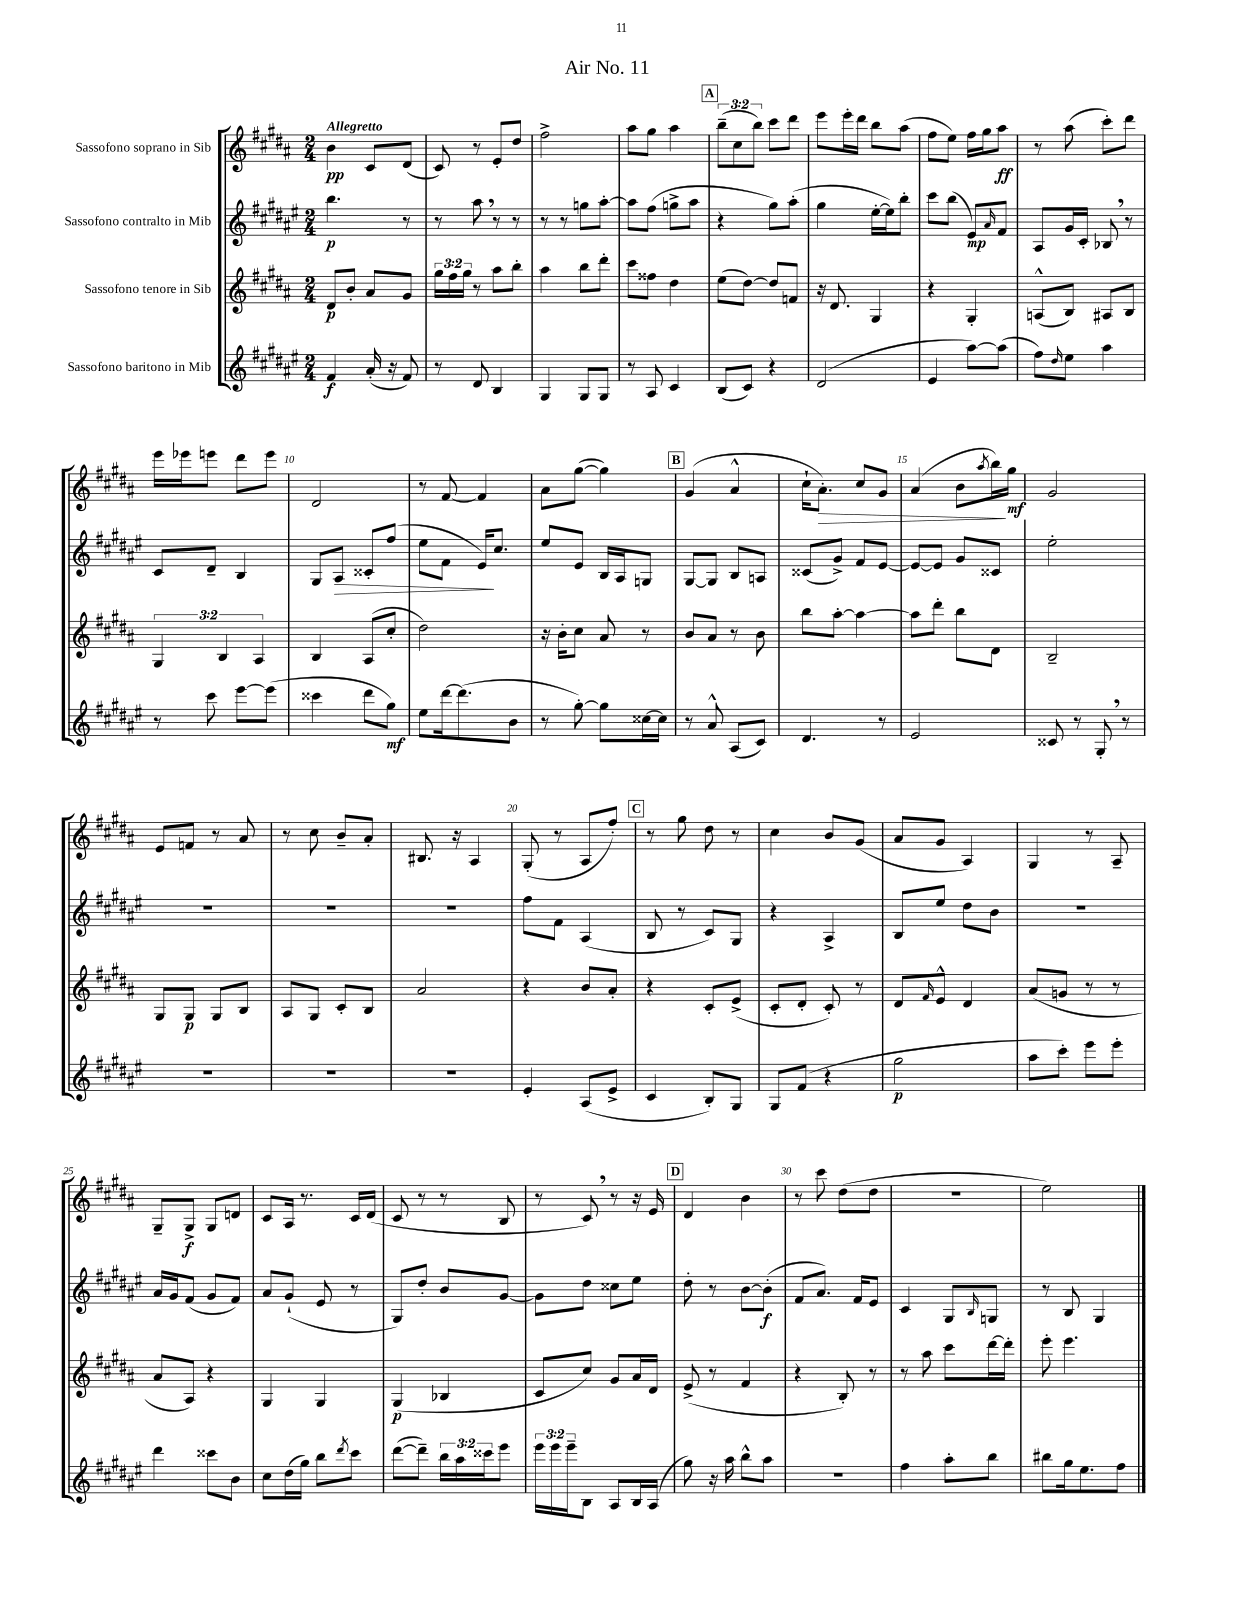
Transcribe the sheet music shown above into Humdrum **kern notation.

**kern	**dynam	**kern	**dynam	**kern	**dynam	**kern	**dynam
*part4	*part4	*part3	*part3	*part2	*part2	*part1	*part1
*staff4	*staff4	*staff3	*staff3	*staff2	*staff2	*staff1	*staff1
*I"Sassofono baritono in Mib	*	*I"Sassofono tenore in Sib	*	*I"Sassofono contralto in Mib	*	*I"Sassofono soprano in Sib	*
*clefG2	*	*clefG2	*	*clefG2	*	*clefG2	*
*k[f#c#g#d#a#e#]	*	*k[f#c#g#d#a#]	*	*k[f#c#g#d#a#e#]	*	*k[f#c#g#d#a#]	*
*M2/4	*	*M2/4	*	*M2/4	*	*M2/4	*
=1	=1	=1	=1	=1	=1	=1	=1
!	!	!	!	!	!	!LO:TX:a:B:t=Allegretto	!
4f#/	f	8d#/L	p	4.bb\	p	4b\	pp
.	.	8b'/J	.	.	.	.	.
(16a#'/	.	8a#/L	.	.	.	8c#/L	.
16r	.	.	.	.	.	.	.
8f#/)	.	8g#/J	.	8r	.	(8d#/J	.
=2	=2	=2	=2	=2	=2	=2	=2
8r	.	24gg#\LL	.	8r	.	8c#/)	.
.	.	24ff#\	.	.	.	.	.
.	.	24gg#\JJ	.	.	.	.	.
8d#/	.	8r	.	8aa#,\	.	8r	.
4B/	.	8aa#\L	.	8r	.	8e'/L	.
.	.	8bb'\J	.	8r	.	8dd#/J	.
=3	=3	=3	=3	=3	=3	=3	=3
4G#/	.	4aa#\	.	8r	.	2ff#^\	.
.	.	.	.	8r	.	.	.
8G#/L	.	8bb\L	.	8ggn\L	.	.	.
8G#/J	.	8ddd#'\J	.	[8aa#'\J	.	.	.
=4	=4	=4	=4	=4	=4	=4	=4
8r	.	8ccc#\L	.	8aa#\L]	.	8aa#\L	.
8A#/	.	8ff##X\J	.	(8ff#\J	.	8gg#\J	.
4c#/	.	4dd#\	.	8ggn^\L	.	4aa#\	.
.	.	.	.	8aa#\J	.	.	.
!!LO:REH:place=s1:t=A
=5	=5	=5	=5	=5	=5	=5	=5
(8B/L	.	(8ee\L	.	4r	.	(12bb~\L	.
.	.	.	.	.	.	12cc#\	.
8c#/J)	.	[8dd#\J)	.	.	.	.	.
.	.	.	.	.	.	12bb\J)	.
4r	.	8dd#/L]	.	8gg#\L)	.	8ccc#\L	.
.	.	8fn/J	.	(8aa#'\J	.	8ddd#\J	.
=6	=6	=6	=6	=6	=6	=6	=6
(2d#/	.	16r	.	4gg#\	.	8eee\L	.
.	.	8.d#/	.	.	.	.	.
.	.	.	.	.	.	16eee'\L	.
.	.	.	.	.	.	16ddd#\JJ	.
.	.	4G#/	.	[16ee#'\LL	.	8bb\L	.
.	.	.	.	16ee#\J])	.	.	.
.	.	.	.	8bb'\J	.	(8aa#\J	.
=7	=7	=7	=7	=7	=7	=7	=7
4e#/	.	4r	.	8ccc#\L	.	8ff#\L	.
.	.	.	.	(8bb\J	.	8ee\J)	.
[8aa#\L)	.	4G#'/	.	8e#/L)	mp	16ff#\LL	.
.	.	.	.	.	.	16gg#\J	.
.	.	.	.	16qqa#/	.	.	.
(8aa#\J]	.	.	.	8f#/J	.	8aa#\J	ff
=8	=8	=8	=8	=8	=8	=8	=8
8ff#\L)	.	(8An^^/L	.	8A#/L	.	8r	.
16qqdd#/	.	.	.	.	.	.	.
8ee#\J	.	8B/J)	.	16g#/L	.	(8aa#\	.
.	.	.	.	16c#'/JJ	.	.	.
4aa#\	.	8A#X/L	.	8B-X,/	.	8ccc#'\L)	.
.	.	8B/J	.	8r	.	8ddd#\J	.
!!LO:LB:g=z
=9	=9	=9	=9	=9	=9	=9	=9
8r	.	6G#/	.	8c#/L	.	16eee\LL	.
.	.	.	.	.	.	16eee-X\J	.
8ccc#\	.	.	.	8d#~/J	.	8eeen\J	.
.	.	6B/	.	.	.	.	.
[8eee#\L	.	.	.	4B/	.	8ddd#\L	.
.	.	6A#/	.	.	.	.	.
(8eee#\J]	.	.	.	.	.	8eee\J	.
=10	=10	=10	=10	=10	=10	=10	=10
4ccc##X\	.	4B/	.	8G#/L	.	2d#/	.
!	!	!	!	!	!LO:HP:b	!	!
.	.	.	.	8A#/J	>	.	.
8ddd#\L	.	(8A#/L	.	8c##X'/L	.	.	.
8gg#\J)	mf	8cc#'/J	.	(8ff#/J	.	.	.
=11	=11	=11	=11	=11	=11	=11	=11
8ee#\L	.	2dd#\)	.	8ee#\L	.	8r	.
[16ddd#\k	.	.	.	8f#\J	.	[8f#/	.
(8.ddd#\]	.	.	.	.	.	.	.
.	.	.	.	16e#/KL)	.	4f#/]	.
.	.	.	.	8.cc#/J	]	.	.
8b\J	.	.	.	.	.	.	.
=12	=12	=12	=12	=12	=12	=12	=12
8r	.	16r	.	8ee#/L	.	8a#\L	.
.	.	16b'\KL	.	.	.	.	.
[8gg#'\)	.	8cc#\J	.	8e#/J	.	([8gg#\J	.
8gg#\L]	.	8a#/	.	16B/LL	.	4gg#\])	.
.	.	.	.	16A#/J	.	.	.
[16cc##X\L	.	8r	.	8Gn/J	.	.	.
16cc##\JJ]	.	.	.	.	.	.	.
!!LO:REH:place=s1:t=B
=13	=13	=13	=13	=13	=13	=13	=13
8r	.	8b/L	.	[8G#/L	.	(4g#/	.
8a#^^/	.	8a#/J	.	8G#/J]	.	.	.
(8A#/L	.	8r	.	8B/L	.	4a#^^/	.
8c#/J)	.	8b\	.	8An/J	.	.	.
=14	=14	=14	=14	=14	=14	=14	=14
4.d#/	.	8bb\L	.	(8c##X/L	.	16cc#`\KL	.
!	!	!	!	!	!	!	!LO:HP:b
.	.	.	.	.	.	8.a#'\J)	>
.	.	[8aa#'\J	.	8g#^/J)	.	.	.
.	.	4aa#\_	.	8f#/L	.	8cc#/L	.
8r	.	.	.	[8e#/J	.	8g#/J	.
=15	=15	=15	=15	=15	=15	=15	=15
2e#/	.	8aa#\L]	.	8e#/L_	.	(4a#/	.
.	.	8ddd#'\J	.	8e#/J]	.	.	.
.	.	8bb\L	.	8g#/L	.	8b\L	.
.	.	.	.	.	.	8qaa#/	.
.	.	8d#\J	.	8c##X/J	.	16bb\L)	.
.	.	.	.	.	.	16gg#\JJ	] mf
=16	=16	=16	=16	=16	=16	=16	=16
8c##X/	.	2B~/	.	2ee#'\	.	2g#/	.
8r	.	.	.	.	.	.	.
8G#',/	.	.	.	.	.	.	.
8r	.	.	.	.	.	.	.
!!LO:LB:g=z
=17	=17	=17	=17	=17	=17	=17	=17
2r	.	8G#/L	.	2r	.	8e/L	.
.	.	8G#/J	p	.	.	8fn/J	.
.	.	8G#/L	.	.	.	8r	.
.	.	8B/J	.	.	.	8a#/	.
=18	=18	=18	=18	=18	=18	=18	=18
2r	.	8A#/L	.	2r	.	8r	.
.	.	8G#/J	.	.	.	8cc#\	.
.	.	8c#'/L	.	.	.	8b~/L	.
.	.	8B/J	.	.	.	8a#'/J	.
=19	=19	=19	=19	=19	=19	=19	=19
2r	.	2a#/	.	2r	.	8.B#X/	.
.	.	.	.	.	.	16r	.
.	.	.	.	.	.	4A#/	.
=20	=20	=20	=20	=20	=20	=20	=20
4e#'/	.	4r	.	8ff#\L	.	(8G#'/	.
.	.	.	.	8f#\J	.	8r	.
(8A#/L	.	8b/L	.	(4A#/	.	8A#/L	.
8e#^/J	.	8a#'/J	.	.	.	8ff#'/J)	.
!!LO:REH:place=s1:t=C
=21	=21	=21	=21	=21	=21	=21	=21
4c#/	.	4r	.	8B/	.	8r	.
.	.	.	.	8r	.	8gg#\	.
8B'/L)	.	8c#'/L	.	8c#/L)	.	8dd#\	.
8G#/J	.	(8e^/J	.	8G#/J	.	8r	.
=22	=22	=22	=22	=22	=22	=22	=22
8G#/L	.	8c#'/L	.	4r	.	4cc#\	.
(8f#/J	.	8d#'/J	.	.	.	.	.
4r	.	8c#'/)	.	4A#^/	.	8b/L	.
.	.	8r	.	.	.	(8g#/J	.
=23	=23	=23	=23	=23	=23	=23	=23
2gg#\	p	8d#/L	.	8B/L	.	8a#/L	.
.	.	16qqf#/	.	.	.	.	.
.	.	8e^^/J	.	8ee#/J	.	8g#/J	.
.	.	4d#/	.	8dd#\L	.	4A#/)	.
.	.	.	.	8b\J	.	.	.
=24	=24	=24	=24	=24	=24	=24	=24
8aa#\L	.	(8a#/L	.	2r	.	4G#/	.
8ccc#'\J)	.	8gn/J	.	.	.	.	.
8eee#\L	.	8r	.	.	.	8r	.
8eee#'\J	.	8r	.	.	.	8A#~/	.
!!LO:LB:g=z
=25	=25	=25	=25	=25	=25	=25	=25
4ddd#\	.	8a#/L	.	16a#/LL	.	8G#~/L	.
.	.	.	.	16g#/J	.	.	.
.	.	8A#/J)	.	(8f#/J	.	8G#^/J	f
8ccc##X\L	.	4r	.	8g#/L	.	8G#/L	.
8b\J	.	.	.	8f#/J)	.	8dn/J	.
=26	=26	=26	=26	=26	=26	=26	=26
8cc#\L	.	4G#/	.	8a#/L	.	8c#/L	.
(16dd#\L	.	.	.	(8g#`/J	.	16A#/Jk	.
16gg#\JJ)	.	.	.	.	.	8.r	.
8bb\L	.	4G#/	.	8e#/	.	.	.
8qddd#/	.	.	.	.	.	.	.
8ccc#\J	.	.	.	8r	.	16c#/LL	.
.	.	.	.	.	.	(16d#/JJ	.
=27	=27	=27	=27	=27	=27	=27	=27
([8ddd#\L	.	(4G#/	p	8G#/L)	.	8c#/	.
8ddd#~\J])	.	.	.	8dd#'/J	.	8r	.
24bb\LL	.	4B-X/	.	8b/L	.	8r	.
24aa#\	.	.	.	.	.	.	.
24ccc##X\J	.	.	.	.	.	.	.
8eee#\J	.	.	.	[8g#/J	.	8B/	.
=28	=28	=28	=28	=28	=28	=28	=28
24eee#\LL	.	8c#/L	.	8g#\L]	.	8r	.
24eee#\	.	.	.	.	.	.	.
24eee#~\J	.	.	.	.	.	.	.
8B\J	.	8cc#/J)	.	8dd#\J	.	8c#,/)	.
8A#/L	.	8g#/L	.	8cc##X\L	.	8r	.
16B/L	.	16a#/L	.	8ee#\J	.	16r	.
(16A#/JJ	.	16d#/JJ	.	.	.	16e/	.
!!LO:REH:place=s1:t=D
=29	=29	=29	=29	=29	=29	=29	=29
8gg#\)	.	(8e^/	.	8dd#'\	.	4d#/	.
16r	.	8r	.	8r	.	.	.
16aa#\	.	.	.	.	.	.	.
8bb^^\L	.	4f#/	.	[8b\L	.	4b\	.
8aa#\J	.	.	.	(8b'\J]	f	.	.
=30	=30	=30	=30	=30	=30	=30	=30
2r	.	4r	.	8f#/L	.	8r	.
.	.	.	.	8.a#/J)	.	8ccc#\	.
.	.	8B'/)	.	.	.	(8dd#\L	.
.	.	.	.	16f#/KL	.	.	.
.	.	8r	.	8e#/J	.	8dd#\J	.
=31	=31	=31	=31	=31	=31	=31	=31
4ff#\	.	8r	.	4c#/	.	2r	.
.	.	8aa#\	.	.	.	.	.
8aa#'\L	.	8ccc#\L	.	8G#/L	.	.	.
.	.	.	.	16qqB/	.	.	.
8bb\J	.	[16ddd#\L	.	8Gn/J	.	.	.
.	.	16ddd#'\JJ]	.	.	.	.	.
=32	=32	=32	=32	=32	=32	=32	=32
8bb#X\L	.	8eee'\	.	8r	.	2ee\)	.
16gg#\k	.	4.eee\	.	8B/	.	.	.
8.ee#\	.	.	.	.	.	.	.
.	.	.	.	4G#/	.	.	.
8ff#\J	.	.	.	.	.	.	.
==	==	==	==	==	==	==	==
*-	*-	*-	*-	*-	*-	*-	*-
